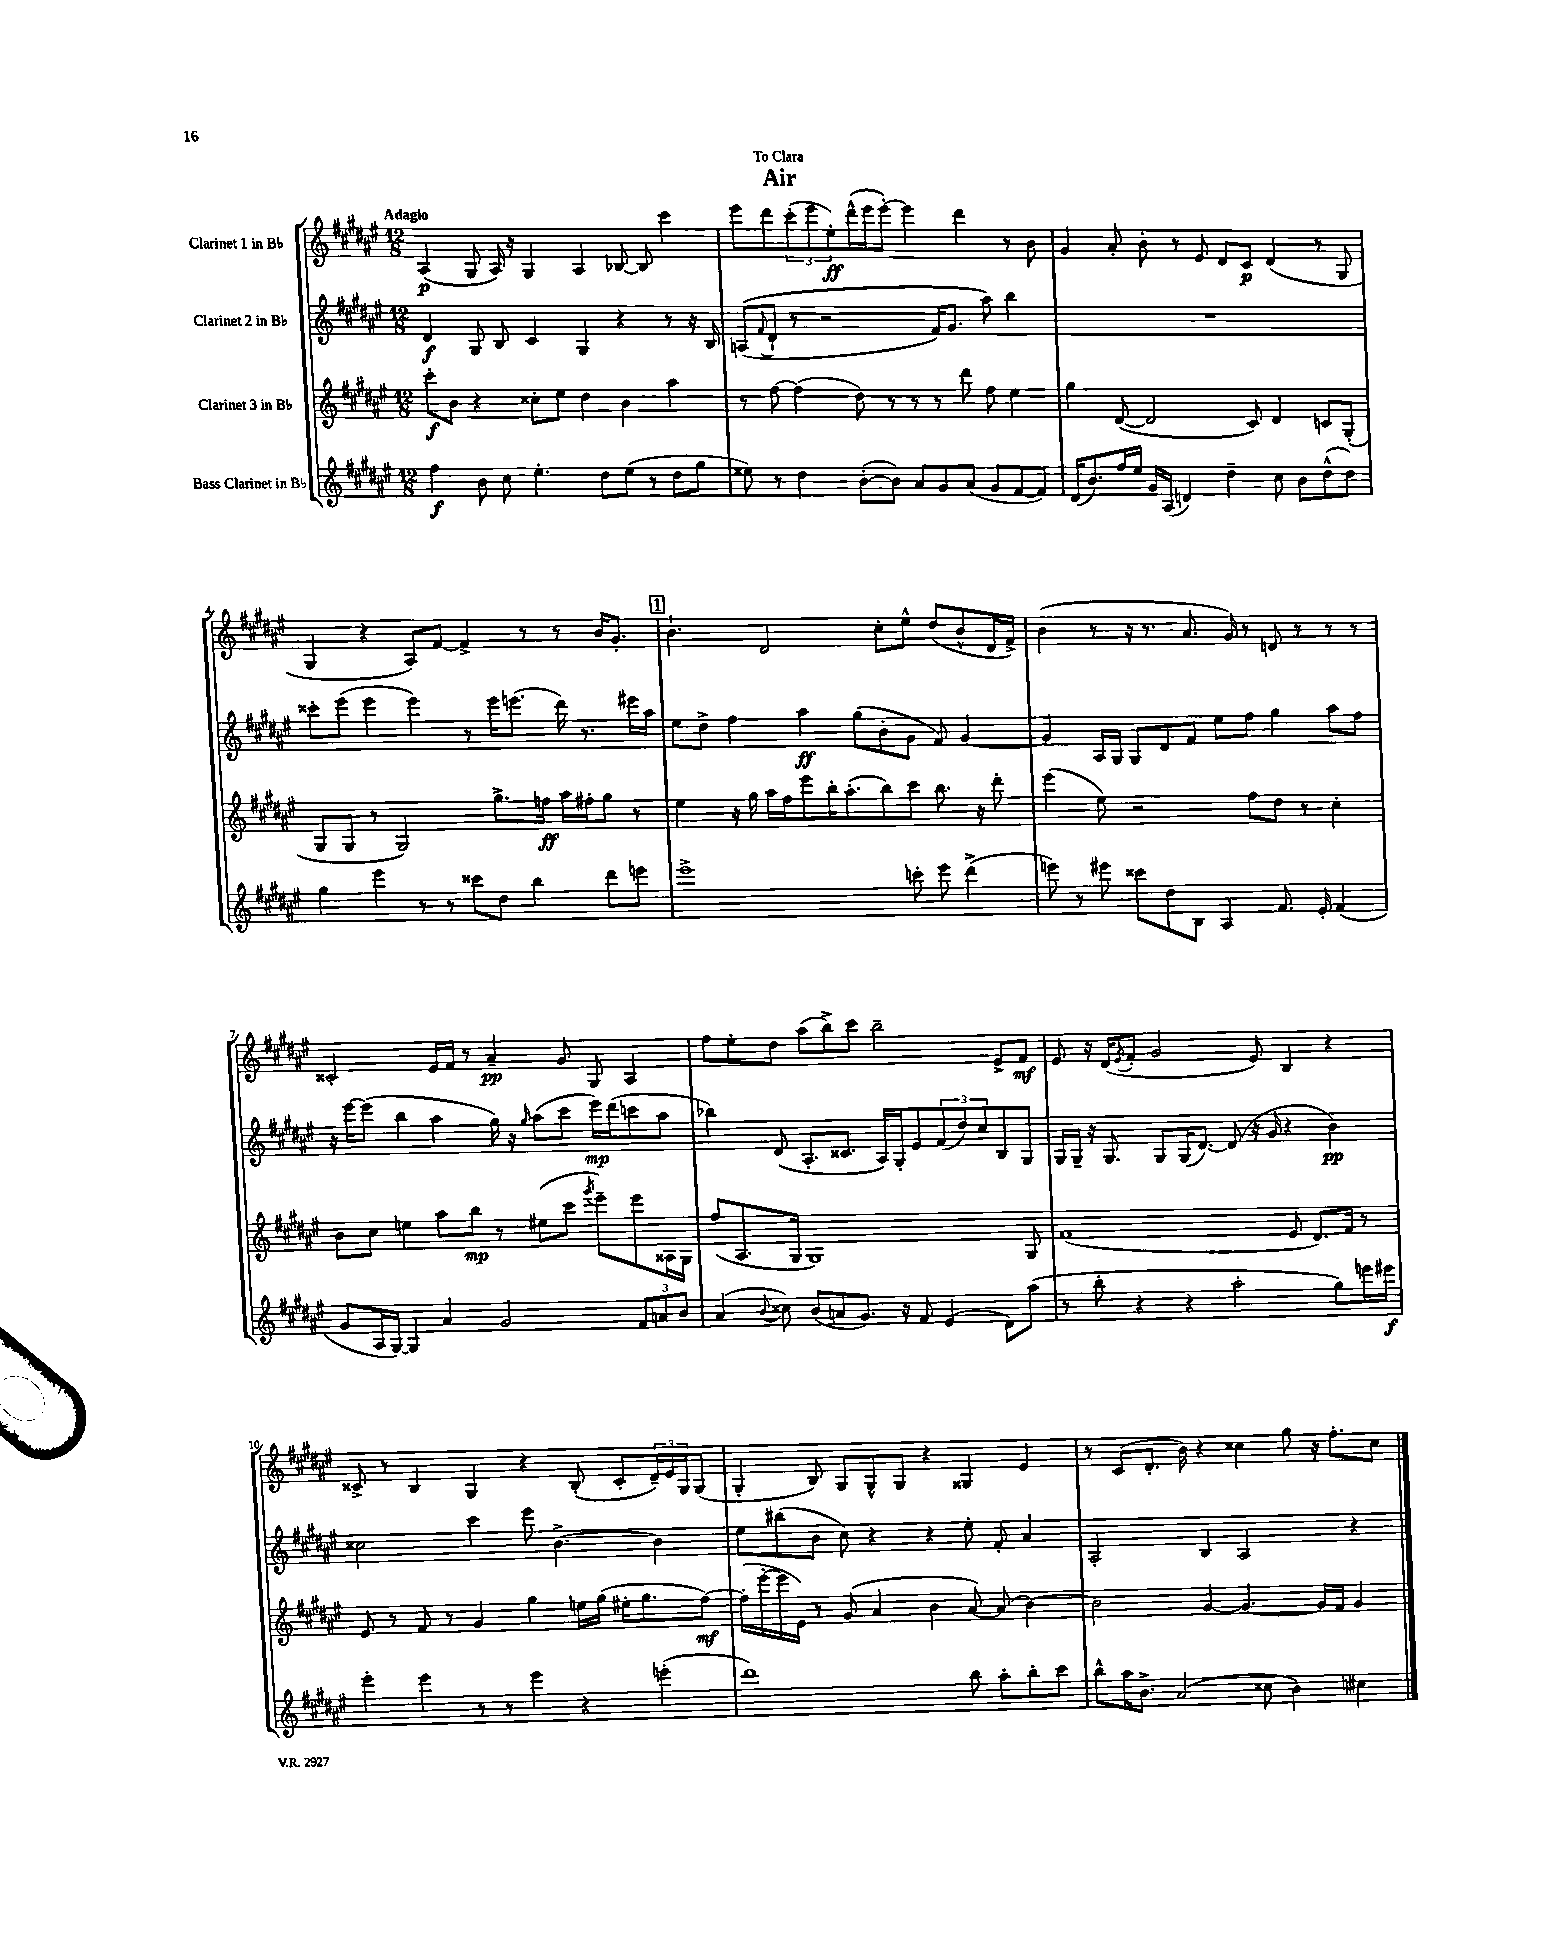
\header { title = "Air" dedication = "To Clara" }
<<
\new StaffGroup <<
\new Staff = "s0" \with { instrumentName = "Clarinet 1 in Bb" } {
    \clef treble \key fis \major \numericTimeSignature \time 12/8 \tempo "Adagio"
    ais4\p( gis8 ais16) r16 gis4 ais4 bes8~ bes8 cis'''4 |
    eis'''8 dis'''8 \tuplet 3/2 { cis'''8-.( eis'''8 eis''8-.\ff) } dis'''16-^( eis'''16 eis'''8~-.) eis'''4 dis'''4 r8 b'8 |
    gis'4 ais'8-. b'8-. r8 eis'8 dis'8 cis'8\p dis'4( r8 gis8 |
    gis4 r4 ais8) fis'8~ fis'4-> r8 r8 b'16 gis'8.-. |
    \mark \markup { \box "1" } b'4.-! dis'2 cis''8-. eis''8-^ dis''8( b'8-^ dis'16 fis'16->) |
    b'4( r8 r16 r8. ais'8. gis'16) r8 d'8 r8 r8 r8 |
    cisis'2-. eis'16 fis'16 r8 ais'4--\pp gis'8 gis8 ais4 |
    fis''8 eis''8-. dis''8 ais''8( b''8->) cis'''8 b''2-- eis'8-> fis'8\mf |
    eis'8 r16 dis'16( \acciaccatura { eis'8 } fis'8-. gis'2 eis'8) b4 r4 |
    cisis'8-> r8 b4 gis4 r4 b8-.( cisis'8-. \tuplet 3/2 { dis'16--) eis'16 gis16 } gis8( |
    gis4-. b8) gis8 gis8-^ gis8 r4 gisis4 eis'4 |
    r8 cis'8( dis'8.-. b'16) r4 cisis''4 gis''8 r16 fis''8.-. cisis''8 \bar "|." |
}
\new Staff = "s1" \with { instrumentName = "Clarinet 2 in Bb" } {
    \clef treble \key fis \major \numericTimeSignature \time 12/8
    dis'4\f gis8 b8 cis'4 gis4 r4 r8 r16 b16 |
    a8(\( \appoggiatura { fis'8 } dis'8-! r8 r2 fis'16) gis'8. ais''8\) b''4 |
    R1. |
    cisis'''8-. eis'''8( eis'''4 eis'''4) r8 eis'''16 e'''8.( dis'''16) r8. eis'''16 ais''16 |
    \mark \markup { \box "1" } eis''8 dis''8-> fis''4 ais''4\ff gis''8( b'8-. gis'8 fis'8) gis'4~ |
    gis'4 ais16 gis16 gis8 dis'8 fis'8 eis''8 fis''8 gis''4 ais''8 fis''8 |
    r16 eis'''16~ eis'''8( b''4 ais''4 gis''16) r16 \grace { gis''16 } ais''8( cis'''8 eis'''16\mp) dis'''16( c'''8 ais''8 |
    bes''4) dis'8( ais8.-. cisis'8. ais16) gis16-. eis'8 \tuplet 3/2 { fis'8( dis''8) cis''8 } b8 gis8 |
    gis16 gis16-- r16 gis8. gis8 gis16( dis'8.~) dis'8( r16 gis'16 r4 b'4\pp) |
    cisis''2 cis'''4 eis'''8 b'4.~-> b'4 |
    eis''8 bis''8( b'8 cis''8) r4 r4 eis''8-. fis'8-. ais'4 |
    ais2-. b4 ais2 r4 \bar "|." |
}
\new Staff = "s2" \with { instrumentName = "Clarinet 3 in Bb" } {
    \clef treble \key fis \major \numericTimeSignature \time 12/8
    cis'''8-.\f b'8 r4 cisis''8-. eis''8 dis''4 b'4 ais''4 |
    r8 fis''8~ fis''4( dis''8) r8 r8 r8 dis'''8 fis''8 eis''4 |
    gis''4 dis'8~( dis'2 cis'8) dis'4 c'8 gis8-.( |
    gis8 gis8 r8 gis2) gis''8.-> f''16\ff ais''16 fis''16-. gis''8 r8 |
    \mark \markup { \box "1" } eis''4 r16 gis''16 ais''16 fis''16 eis'''8 b''16-. ais''8.-.( b''8) cis'''8 b''8. r16 dis'''8-. |
    eis'''4( eis''8) r2 fis''8 dis''8 r8 cis''4-. |
    b'8 cis''8 e''4 ais''8 b''8\mp r8 eis''8( cis'''8 \acciaccatura { gis'''8 } eis'''8--) eis'''8 aisis16 gis16 |
    fis''8( ais8. gis16 gis1) gis8 |
    fis'1( eis'8 dis'8.) fis'16 r8 |
    eis'8 r8 fis'8 r8 gis'4 gis''4 e''16 gis''16( eis''16-. gis''8. fis''8~\mf) |
    fis''16-.( eis'''16~-. eis'''16 eis'16) r8 gis'8( ais'4 b'4 ais'8~) ais'8( b'4~) |
    b'2 gis'4~ gis'4.~ gis'16 fis'16 gis'4 \bar "|." |
}
\new Staff = "s3" \with { instrumentName = "Bass Clarinet in Bb" } {
    \clef treble \key fis \major \numericTimeSignature \time 12/8
    fis''4\f b'8 cis''8 eis''4.-. dis''8 eis''8( r8 dis''8 gis''8 |
    eisis''8) r8 dis''4 b'8~-.( b'8) ais'8 gis'8 ais'8( gis'8 fis'8~ fis'8) |
    dis'16( b'8.) fis''16 eis''16 gis'16 ais16( d'4) dis''4-- cis''8 b'8 dis''8-^( dis''8) |
    gis''4 eis'''4 r8 r8 cisis'''8 dis''8 b''4 dis'''8 e'''8 |
    \mark \markup { \box "1" } eis'''1-> c'''8-. eis'''8 dis'''4->( |
    e'''8) r8 eis'''8 cisis'''8 dis''8 b8 ais4 fis'8. eis'16-. fis'4( |
    gis'8 ais16 gis16~) gis4 ais'4 gis'2 \tuplet 3/2 { fis'8 a'8 b'8 } |
    ais'4( \appoggiatura { b'8 } cisis''8) b'8( a'8 gis'8.) r16 fis'8 eis'4( dis'8) ais''8( |
    r8 b''8-. r4 r4 ais''2-. gis''8) e'''16 eis'''16\f |
    eis'''4-. eis'''4 r8 r8 eis'''4 r4 e'''4-.( |
    dis'''1) b''8 ais''8-. b''8-. cis'''8 |
    b''8-^ ais''16 b'8.-> ais'2( cisis''8 b'4) cis''4 \bar "|." |
}
>>
>>
